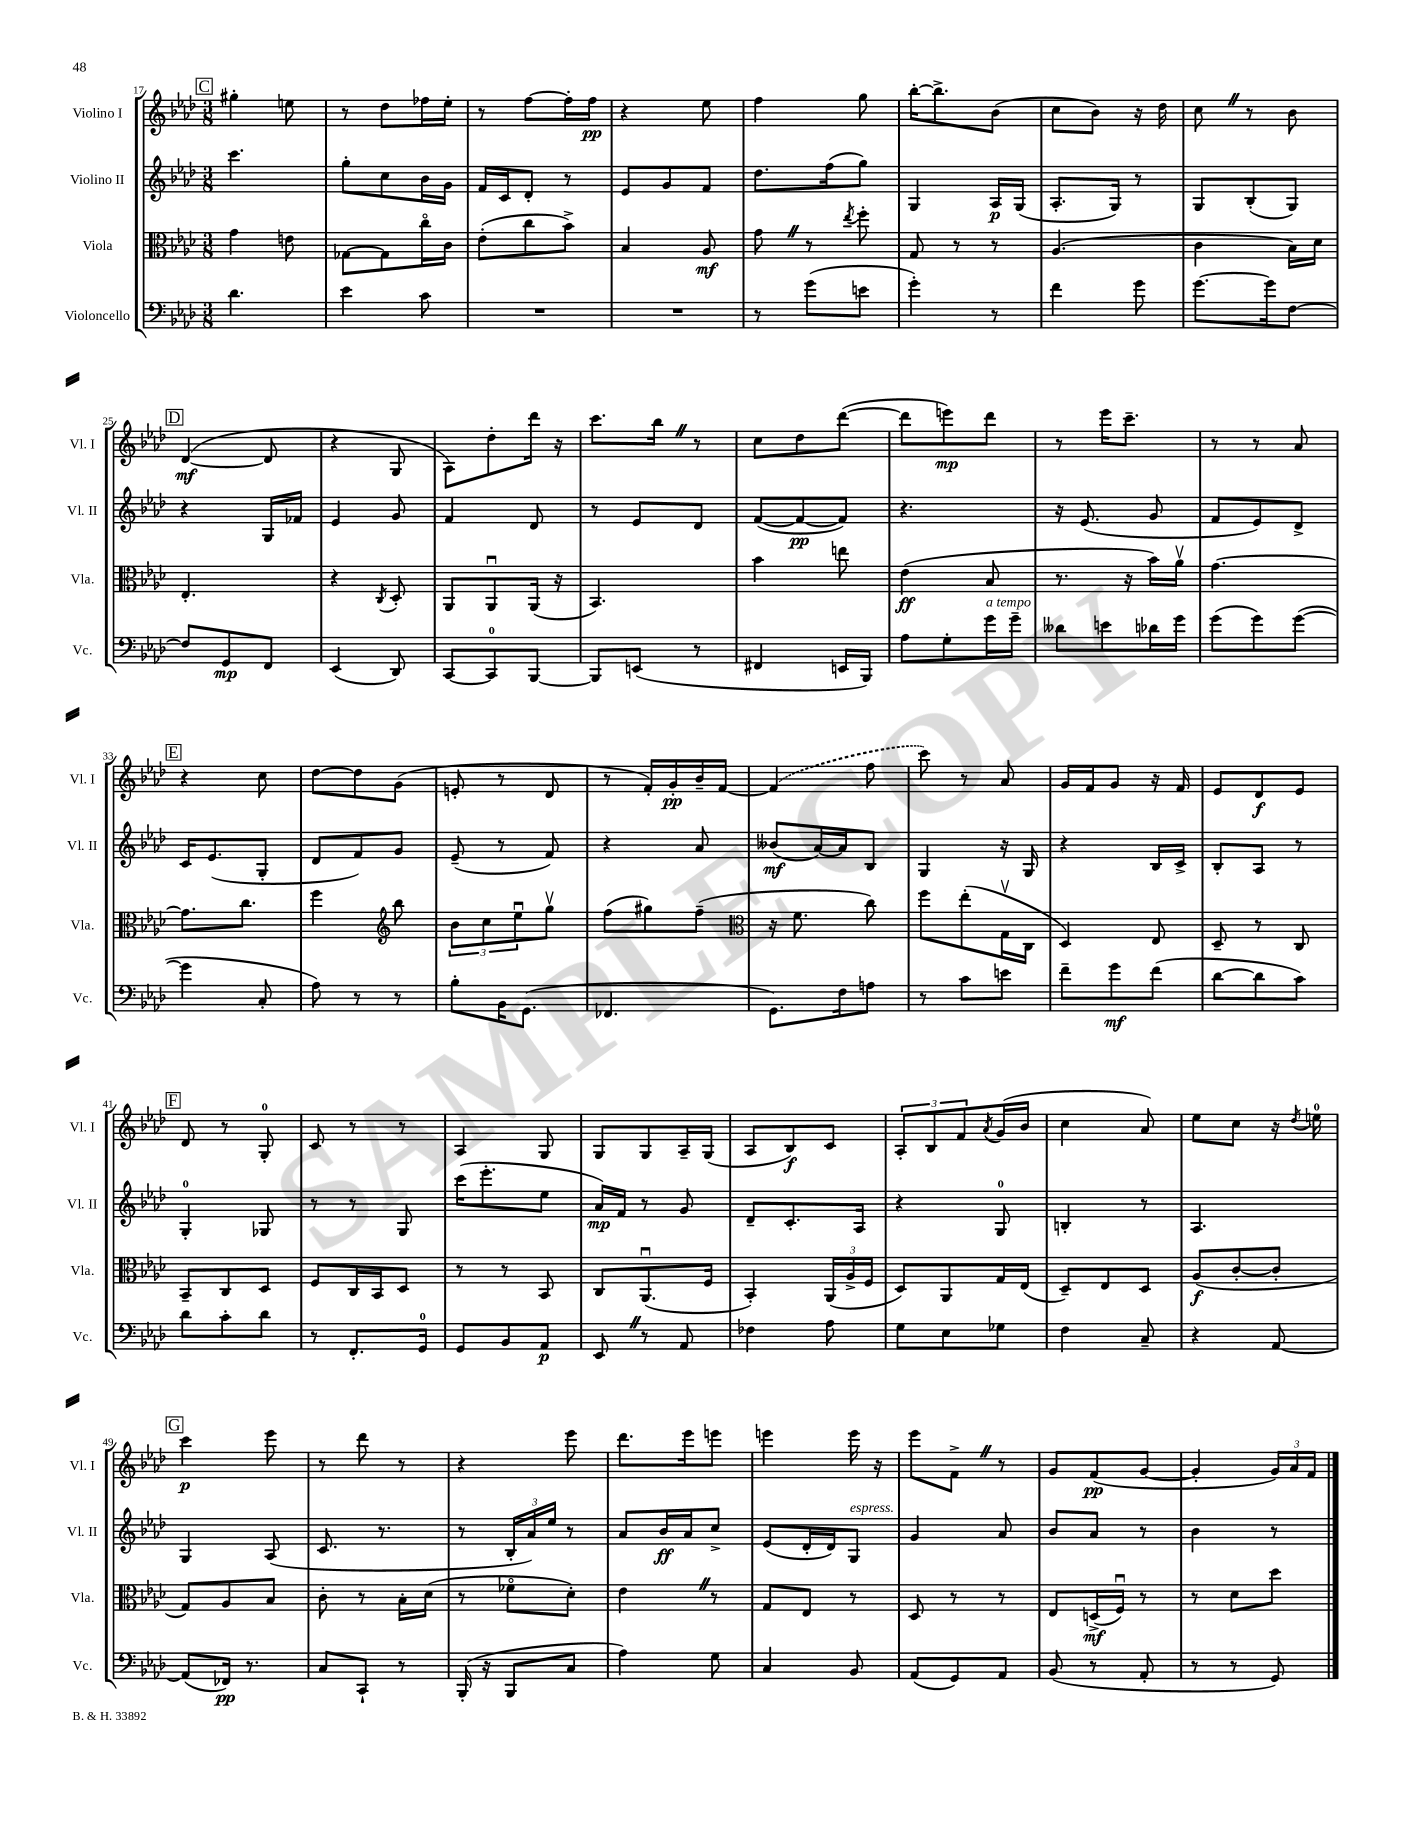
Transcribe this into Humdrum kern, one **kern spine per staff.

**kern	**dynam	**kern	**dynam	**kern	**dynam	**kern	**dynam
*part4	*part4	*part3	*part3	*part2	*part2	*part1	*part1
*staff4	*staff4	*staff3	*staff3	*staff2	*staff2	*staff1	*staff1
*I"Violoncello	*	*I"Viola	*	*I"Violino II	*	*I"Violino I	*
*I'Vc.	*	*I'Vla.	*	*I'Vl. II	*	*I'Vl. I	*
*clefF4	*	*clefC3	*	*clefG2	*	*clefG2	*
*k[b-e-a-d-]	*	*k[b-e-a-d-]	*	*k[b-e-a-d-]	*	*k[b-e-a-d-]	*
*M3/8	*	*M3/8	*	*M3/8	*	*M3/8	*
!!LO:REH:place=s1:t=C
=17	=17	=17	=17	=17	=17	=17	=17
4.d-\	.	4g\	.	4.ccc\	.	4gg#X'\	.
.	.	8en\	.	.	.	8een\	.
=18	=18	=18	=18	=18	=18	=18	=18
4e-\	.	[8G-X\L	.	8gg'\L	.	8r	.
.	.	8G-\]	.	8cc\	.	8dd-\L	.
8c\	.	16cc\L	.	16b-\L	.	16ff-X\L	.
.	.	16c\JJ	.	16g\JJ	.	16ee-'\JJ	.
=19	=19	=19	=19	=19	=19	=19	=19
4.r	.	(8e-'\L	.	16f/LL	.	8r	.
.	.	.	.	16c/J	.	.	.
.	.	8cc\	.	8d-'/J	.	[8ff\L	.
.	.	8b-^\J)	.	8r	.	16ff'\L]	.
.	.	.	.	.	.	16ff\JJ	pp
=20	=20	=20	=20	=20	=20	=20	=20
4.r	.	4B-/	.	8e-/L	.	4r	.
.	.	.	.	8g/	.	.	.
.	.	8A-/	mf	8f/J	.	8ee-\	.
=21	=21	=21	=21	=21	=21	=21	=21
8r	.	8gZ\	.	8.dd-\L	.	4ff\	.
(8g\L	.	8r	.	.	.	.	.
.	.	.	.	(16ff\k	.	.	.
.	.	8qee-/	.	.	.	.	.
8en\J	.	8ff'\	.	8gg\J)	.	8gg\	.
=22	=22	=22	=22	=22	=22	=22	=22
4g'\)	.	8G/	.	4G/	.	[16bb-'\KL	.
.	.	.	.	.	.	8.bb-^\]	.
.	.	8r	.	.	.	.	.
8r	.	8r	.	16A-/LL	p	(8b-\J	.
.	.	.	.	(16G/JJ	.	.	.
=23	=23	=23	=23	=23	=23	=23	=23
4f\	.	(4.A-/	.	8.A-'/L	.	8cc\L	.
.	.	.	.	.	.	8b-\J)	.
.	.	.	.	16G/Jk)	.	.	.
8g\	.	.	.	8r	.	16r	.
.	.	.	.	.	.	16dd-\	.
=24	=24	=24	=24	=24	=24	=24	=24
[8.g\L	.	4c\	.	8G/L	.	8ccZ\	.
.	.	.	.	(8B-'/	.	8r	.
16g\k]	.	.	.	.	.	.	.
[8F\J	.	16B-\LL)	.	8G/J)	.	8b-\	.
.	.	16d-\JJ	.	.	.	.	.
!!LO:LB:g=z
!!LO:REH:place=s1:t=D
=25	=25	=25	=25	=25	=25	=25	=25
8F/L]	.	4.E-'/	.	4r	.	([4d-/	mf
8GG/	mp	.	.	.	.	.	.
8FF/J	.	.	.	16G/LL	.	8d-/]	.
.	.	.	.	16f-X/JJ	.	.	.
=26	=26	=26	=26	=26	=26	=26	=26
(4EE-/	.	4r	.	4e-/	.	4r	.
.	.	8qC/	.	.	.	.	.
8DD-/)	.	8D-'/	.	8g/	.	8G/	.
=27	=27	=27	=27	=27	=27	=27	=27
[8CC/L	.	8AA-/L	.	4f/	.	8A-\L)	.
8CC/]	.	8AA-u/	.	.	.	8dd-'\	.
[8BBB-/J	.	(16AA-/Jk	.	8d-/	.	16ddd-\Jk	.
.	.	16r	.	.	.	16r	.
=28	=28	=28	=28	=28	=28	=28	=28
8BBB-/L]	.	4.BB-/)	.	8r	.	8.ccc\L	.
(8EEn/J	.	.	.	8e-/L	.	.	.
.	.	.	.	.	.	16bb-Z\Jk	.
8r	.	.	.	8d-/J	.	8r	.
=29	=29	=29	=29	=29	=29	=29	=29
4FF#X/	.	4b-\	.	([8f/L	.	8cc\L	.
.	.	.	.	8f/_	pp	8dd-\	.
16EEn/LL	.	8een\	.	8f/J])	.	([8ddd-\J	.
16BBB-/JJ)	.	.	.	.	.	.	.
=30	=30	=30	=30	=30	=30	=30	=30
8A-\L	.	(4e-\	ff	4.r	.	8ddd-\L]	.
8G'\	.	.	.	.	.	8eeen\)	mp
!LO:TX:a:i:t=a tempo	!	!	!	!	!	!	!
16g\L	.	8B-/	.	.	.	8ddd-\J	.
16g~\JJ	.	.	.	.	.	.	.
=31	=31	=31	=31	=31	=31	=31	=31
8d--X\L	.	8.r	.	16r	.	8r	.
.	.	.	.	(8.e-/	.	.	.
8en\	.	.	.	.	.	16eee-\KL	.
.	.	16r	.	.	.	8.ccc~\J	.
16d-X\L	.	16b-\LL)	.	8g/	.	.	.
16g\JJ	.	16a-v\JJ	.	.	.	.	.
=32	=32	=32	=32	=32	=32	=32	=32
(8g\L	.	[4.g\	.	8f/L	.	8r	.
8g\)	.	.	.	8e-/)	.	8r	.
([8g\J	.	.	.	8d-^/J	.	8a-/	.
!!LO:LB:g=z
!!LO:REH:place=s1:t=E
=33	=33	=33	=33	=33	=33	=33	=33
4g\]	.	8.g\L]	.	16c/KL	.	4r	.
.	.	.	.	(8.e-/	.	.	.
.	.	8.cc\J	.	.	.	.	.
8C'/	.	.	.	8G'/J	.	8cc\	.
=34	=34	=34	=34	=34	=34	=34	=34
8A-\)	.	4ff\	.	8d-/L	.	[8dd-\L	.
8r	.	.	.	8f/)	.	8dd-\]	.
*	*	*clefG2	*	*	*	*	*
8r	.	8bb-\	.	8g/J	.	(8g\J	.
=35	=35	=35	=35	=35	=35	=35	=35
8B-'\L	.	12b-\L	.	(8e-~/	.	8en'/	.
.	.	12cc\	.	.	.	.	.
16BB-\K	.	.	.	8r	.	8r	.
.	.	12ee-u\	.	.	.	.	.
(8.GG\J	.	.	.	.	.	.	.
.	.	8ggv\J	.	8f/)	.	8d-/	.
=36	=36	=36	=36	=36	=36	=36	=36
4.FF-X/	.	(8ff\L	.	4r	.	8r	.
.	.	8gg#X\)	.	.	.	16f'/LL)	.
.	.	.	.	.	.	16g'/	pp
.	.	(8ff~\J	.	8a-/	.	16b-~/	.
.	.	.	.	.	.	[16f/JJ	.
=37	=37	=37	=37	=37	=37	=37	=37
*	*	*clefC3	*	*	*	*	*
8.GG\L)	.	16r	.	(8b--X/L	mf	(4f/]	.
.	.	8.f\	.	.	.	.	.
.	.	.	.	[16a-/L)	.	.	.
16F\k	.	.	.	16a-/J]	.	.	.
8An\J	.	8cc\)	.	8B-/J	.	8ff\	.
=38	=38	=38	=38	=38	=38	=38	=38
8r	.	8ff\L	.	4G/	.	8ccc\)	.
8c\L	.	(8ee-'\	.	.	.	8r	.
8en\J	.	16Gv\L	.	16r	.	8a-/	.
.	.	16C\JJ	.	16G/	.	.	.
=39	=39	=39	=39	=39	=39	=39	=39
8f~\L	.	4D-/)	.	4r	.	16g/LL	.
.	.	.	.	.	.	16f/J	.
8g\	mf	.	.	.	.	8g/J	.
(8f\J	.	8E-/	.	16B-/LL	.	16r	.
.	.	.	.	16c^/JJ	.	16f/	.
=40	=40	=40	=40	=40	=40	=40	=40
[8d-\L	.	8D-~/	.	8B-'/L	.	8e-/L	.
8d-\]	.	8r	.	8A-/J	.	8d-/	f
8c\J)	.	8C/	.	8r	.	8e-/J	.
!!LO:LB:g=z
!!LO:REH:place=s1:t=F
=41	=41	=41	=41	=41	=41	=41	=41
8d-\L	.	8BB-~/L	.	4G'/	.	8d-/	.
8c'\	.	8C/	.	.	.	8r	.
8d-\J	.	8D-/J	.	8G-X/	.	8G'/	.
=42	=42	=42	=42	=42	=42	=42	=42
8r	.	8F/L	.	8r	.	8c/	.
8.FF'/L	.	16C/L	.	8r	.	8r	.
.	.	16BB-/J	.	.	.	.	.
.	.	8D-/J	.	8G/	.	8r	.
16GG/Jk	.	.	.	.	.	.	.
=43	=43	=43	=43	=43	=43	=43	=43
8GG/L	.	8r	.	(16ccc\KL	.	4A-/	.
.	.	.	.	8.eee-'\	.	.	.
8BB-/	.	8r	.	.	.	.	.
8AA-/J	p	8BB-/	.	8ee-\J	.	8G/	.
=44	=44	=44	=44	=44	=44	=44	=44
8EE-Z/	.	8C/L	.	16a-/LL)	mp	8G/L	.
.	.	.	.	16f/JJ	.	.	.
8r	.	(8.AA-u/	.	8r	.	8G/	.
8AA-/	.	.	.	8g/	.	16A-~/L	.
.	.	16F/Jk	.	.	.	(16G/JJ	.
=45	=45	=45	=45	=45	=45	=45	=45
4F-X\	.	4BB-'/)	.	8d-~/L	.	8A-/L	.
.	.	.	.	8.c'/	.	8B-/)	f
8A-\	.	(24AA-/LL	.	.	.	8c/J	.
.	.	24A-^/	.	.	.	.	.
.	.	.	.	16A-/Jk	.	.	.
.	.	24F/JJ	.	.	.	.	.
=46	=46	=46	=46	=46	=46	=46	=46
8G\L	.	8D-/L)	.	4r	.	12A-'/L	.
.	.	.	.	.	.	12B-/	.
8E-\	.	8AA-/	.	.	.	.	.
.	.	.	.	.	.	12f/	.
.	.	.	.	.	.	8qa-/	.
8G-X\J	.	16G/L	.	8G/	.	(16g/L	.
.	.	(16E-/JJ	.	.	.	16b-/JJ	.
=47	=47	=47	=47	=47	=47	=47	=47
4F\	.	8D-~/L)	.	4Bn'/	.	4cc\	.
.	.	8E-/	.	.	.	.	.
8C~/	.	8D-/J	.	8r	.	8a-/)	.
=48	=48	=48	=48	=48	=48	=48	=48
4r	.	(8A-/L	f	4.A-/	.	8ee-\L	.
.	.	[8c'/	.	.	.	8cc\J	.
[8AA-/	.	8c'/J]	.	.	.	16r	.
.	.	.	.	.	.	8qdd-/	.
.	.	.	.	.	.	16een\	.
!!LO:LB:g=z
!!LO:REH:place=s1:t=G
=49	=49	=49	=49	=49	=49	=49	=49
(8AA-/L]	.	8G/L)	.	4G/	.	4ccc\	p
16FF-X/Jk)	pp	8A-/	.	.	.	.	.
8.r	.	.	.	.	.	.	.
.	.	8B-/J	.	(8A-/	.	8eee-\	.
=50	=50	=50	=50	=50	=50	=50	=50
8C/L	.	8c'\	.	8.c/	.	8r	.
8CC`/J	.	8r	.	.	.	8ddd-\	.
.	.	.	.	8.r	.	.	.
8r	.	16B-'\LL	.	.	.	8r	.
.	.	(16d-\JJ	.	.	.	.	.
=51	=51	=51	=51	=51	=51	=51	=51
(16BBB-'/	.	8r	.	8r	.	4r	.
16r	.	.	.	.	.	.	.
8BBB-/L	.	8f-X\L	.	24B-'/LL	.	.	.
.	.	.	.	24a-/)	.	.	.
.	.	.	.	24ee-/JJ	.	.	.
8C/J	.	8d-'\J)	.	8r	.	8eee-\	.
=52	=52	=52	=52	=52	=52	=52	=52
4A-\)	.	4e-Z\	.	8a-/L	.	8.ddd-\L	.
.	.	.	.	16b-/L	ff	.	.
.	.	.	.	16a-/J	.	16eee-\k	.
8G\	.	8r	.	8cc^/J	.	8eeen\J	.
=53	=53	=53	=53	=53	=53	=53	=53
4C/	.	8G/L	.	(8e-/L	.	4eeen\	.
.	.	8E-/J	.	16d-'/L	.	.	.
.	.	.	.	16d-/J)	.	.	.
!	!	!	!	!LO:TX:a:i:t=espress.	!	!	!
8BB-/	.	8r	.	8G/J	.	16eee\	.
.	.	.	.	.	.	16r	.
=54	=54	=54	=54	=54	=54	=54	=54
(8AA-/L	.	8D-/	.	4g/	.	8eee-\L	.
8GG/)	.	8r	.	.	.	8f^Z\J	.
8AA-/J	.	8r	.	8a-/	.	8r	.
=55	=55	=55	=55	=55	=55	=55	=55
(8BB-/	.	8E-/L	.	8b-/L	.	8g/L	.
8r	.	(16Dn^/L	mf	8a-/J	.	(8f/	pp
.	.	16Fu/JJ)	.	.	.	.	.
8AA-'/	.	8r	.	8r	.	[8g/J	.
=56	=56	=56	=56	=56	=56	=56	=56
8r	.	8r	.	4b-\	.	4g'/]	.
8r	.	8d-\L	.	.	.	.	.
8GG/)	.	8dd-\J	.	8r	.	24g/LL)	.
.	.	.	.	.	.	24a-/	.
.	.	.	.	.	.	24f/JJ	.
==	==	==	==	==	==	==	==
*-	*-	*-	*-	*-	*-	*-	*-
